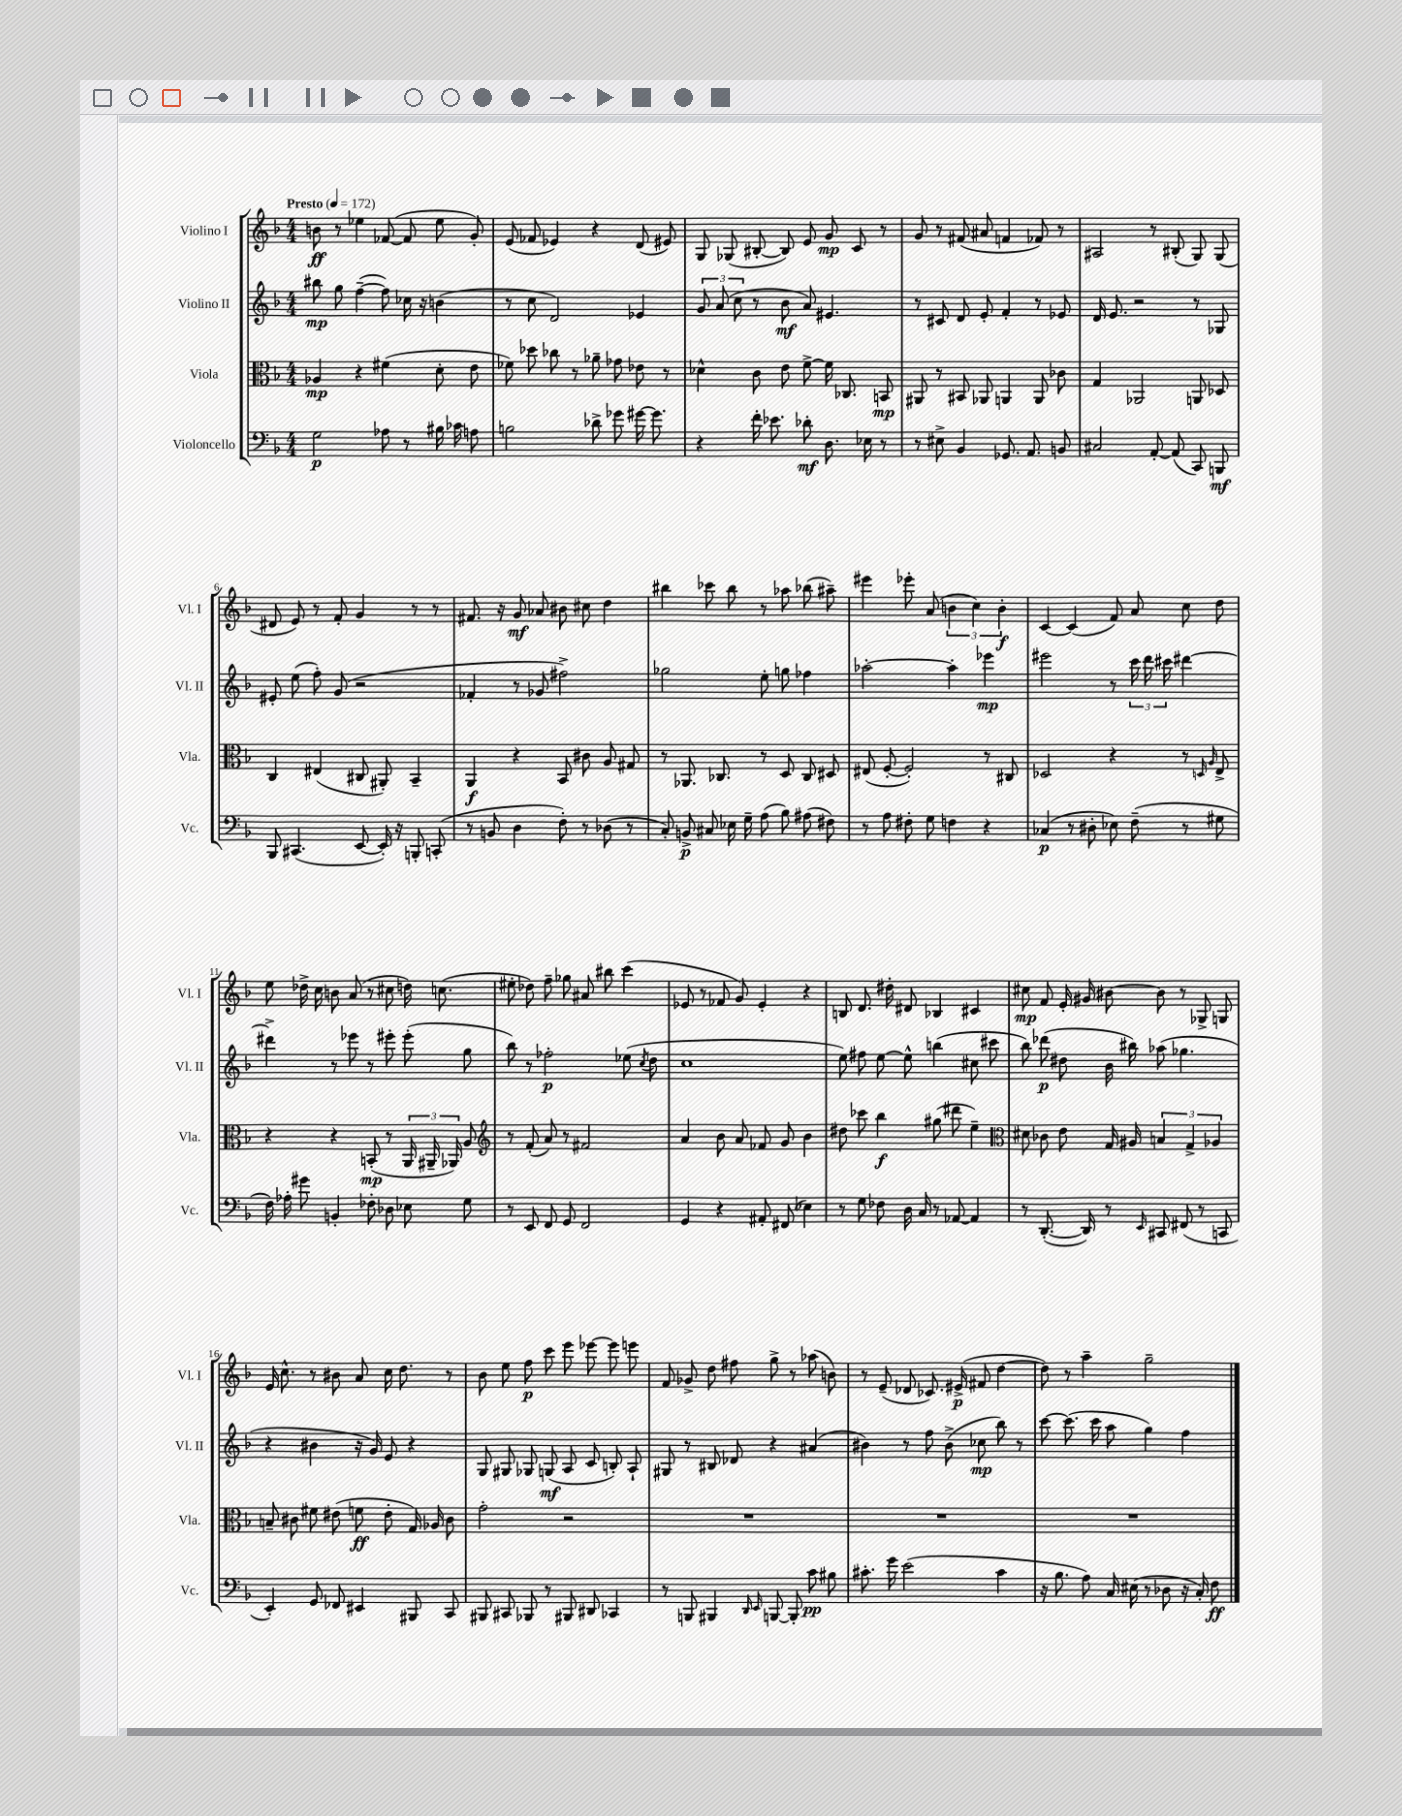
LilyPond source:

<<
\new StaffGroup <<
\new Staff = "s0" \with { instrumentName = "Violino I" shortInstrumentName = "Vl. I" } {
    \clef treble \key f \major \numericTimeSignature \time 4/4 \tempo "Presto" 4 = 172
    \autoBeamOff b'8\ff r8 ees''4 fes'8~( fes'8 ees''8 g'8-.) |
    e'8( fes'8 ees'4) r4 d'8( eis'8) |
    g8 ges8( bis8~-. bis8) e'8 g'8\mp c'8 r8 |
    g'8 r8 fis'8( ais'8 f'4 fes'8) r8 |
    ais2 r8 bis8-.( g8) g8( |
    dis'8 e'8) r8 f'8-. g'4 r8 r8 |
    fis'8. r16 g'8\mf aes'8 bis'8 cis''8 d''4 |
    bis''4 ces'''8 bis''8 r8 aes''8 bes''8( ais''8--) |
    eis'''4 ees'''8-. a'8( \tuplet 3/2 { b'4 c''4) b'4-.\f } |
    c'4~ c'4( f'8) a'8 c''8 d''8 |
    e''8 des''16-> c''16 b'8 a'8( r8 cis''8 d''16) c''8.( |
    eis''8-. des''8) f''8-- ges''8 ais'8 bis''8 c'''4( |
    ees'8 r8 fes'8 g'8) ees'4-. r4 |
    b8 d'8. dis''16-. dis'8 bes4 cis'4 |
    cis''8\mp f'8 e'16-. gis'16 bis'8~ bis'8 r8 ges8-> g8 |
    e'16 c''8.-^ r8 bis'8 a'8 c''16 d''8. r8 |
    bes'8 e''8 f''8\p c'''8 e'''8 ees'''8~ ees'''8 e'''8 |
    f'8 ges'8-> d''8 fis''8 g''8-> r8 aes''8( b'8) |
    r8 e'8--( des'8 ces'8.) eis'16->\p( fis'8 d''4~ |
    d''8) r8 a''4-- g''2-- \bar "|." |
}
\new Staff = "s1" \with { instrumentName = "Violino II" shortInstrumentName = "Vl. II" } {
    \clef treble \key f \major \numericTimeSignature \time 4/4
    \autoBeamOff bis''8\mp g''8 f''4~--( f''8) ces''16 r16 b'4( |
    r8 c''8 d'2) ees'4 |
    \tuplet 3/2 { g'8 a'8( c''8 } r8 bes'8\mf a'8) eis'4. |
    r8 cis'8 d'8 e'8-. f'4-. r8 ees'8 |
    d'16 e'8. r2 r8 ges8 |
    eis'8-. e''8( f''8-.) g'8( r2 |
    fes'4-. r8 ges'8 fis''2->) |
    ges''2 e''8-. g''8 fes''4 |
    aes''2~-. aes''4-. ees'''4\mp |
    eis'''2 r8 \tuplet 3/2 { c'''16 d'''16 cis'''16 } dis'''4~ |
    dis'''4-> r8 ees'''8 r8 eis'''8-. eis'''8-.( g''8 |
    bes''8) r8 fes''2-.\p ees''8( \acciaccatura { c''8 } d''8 |
    c''1 |
    e''8) fis''8 e''8~ e''8-^ b''4( cis''8 cis'''8 |
    bes''8) des'''8\p( dis''8 bes'16 bis''16) aes''8( ges''4. |
    r4 bis'4 r16 g'16) e'8 r4 |
    g8 gis8 ges8 g8\mf( a8 c'8 b8-.) a8-! |
    gis8 r8 bis8 des'8 r4 ais'4( |
    bis'4) r8 f''8 bis'8->( ces''8\mp bes''8) r8 |
    c'''8~ c'''8.( c'''16 a''8 g''4) f''4 \bar "|." |
}
\new Staff = "s2" \with { instrumentName = "Viola" shortInstrumentName = "Vla." } {
    \clef alto \key f \major \numericTimeSignature \time 4/4
    \autoBeamOff aes4\mp r4 fis'4( d'8-. e'8 |
    fes'8) des''8 ces''8 r8 aes'8-- ges'8 ees'8 r8 |
    des'4-^ c'8 e'8 f'8~-> f'16 ces8. b,8\mp |
    ais,8 r8 bis,8 aes,8 a,4 a,8 ces'8 |
    g4 aes,2 a,8 des8 |
    c4 eis4( cis8 ais,8-.) bes,4-- |
    a,4\f r4 bes,8 cis'8 a8 gis8 |
    r8 aes,8. ces8. r8 d8 ces8 dis8 |
    eis8( f8~-. f2-.) r8 cis8 |
    des2 r4 r8 \grace { d16 a16 } e8-> |
    r4 r4 b,8-.\mp( r8 \tuplet 3/2 { a,16 ais,16-- aes,16) } a8 |
    \clef treble r8 f'8-.( a'8) r8 fis'2 |
    a'4 bes'8 a'8 fes'8 g'8 bes'4 |
    dis''8 ces'''8 bes''4\f gis''8( dis'''8 e''4--) |
    \clef alto dis'8 ces'8 e'8 g16 ais16 \tuplet 3/2 { b4 g4-> aes4 } |
    b8-- cis'8 fis'8 eis'8( f'8\ff eis'8-. g16) aes16 cis'8 |
    g'2-. r2 |
    R1 |
    R1 |
    R1 \bar "|." |
}
\new Staff = "s3" \with { instrumentName = "Violoncello" shortInstrumentName = "Vc." } {
    \clef bass \key f \major \numericTimeSignature \time 4/4
    \autoBeamOff g2\p aes8 r8 bis16 ces'16 a8 |
    b2 des'8-> ges'8 gis'16~ gis'8. |
    r4 f'16-. ees'8. des'8-.\mf d8. ees16 r8 |
    r8 eis8-> bes,4 ges,8. a,8. b,8 |
    cis2 a,8~-. a,8( c,8) b,,8\mf |
    bes,,8 cis,4.( e,8~ e,16-.) r16 b,,8-. c,8-.( |
    r8 b,8 d4 f8-.) r8 des8( r8 |
    c8-.) b,8->\p cis8 ees16 g16-- a8( bes8) ais8( fis8) |
    r8 a8 fis8-. g8 f4 r4 |
    ces4\p( r8 dis8-. ees8) f8--( r8 gis8 |
    f16) aes16-. gis'8 b,4-. fes8-. des8 ees8 g8 |
    r8 e,8 f,8 g,8 f,2 |
    g,4 r4 ais,8-. fis,8( ees4) |
    r8 g8 fes8 d16 c16 r8 aes,8~ aes,4 |
    r8 d,8.~-.( d,16) r8 \grace { e,16 } cis,8 fis,8( r8 c,8 |
    e,4-.) g,8 fes,8 eis,4 bis,,8 c,8 |
    bis,,8 cis,8 bes,,8 r8 bis,,8 dis,8 ces,4 |
    r8 b,,8 bis,,4 \grace { d,16 e,16 } b,,8~ b,,8-. c'8\pp bis8 |
    cis'8.-. g'16 e'2( cis'4 |
    r16 bes8. a8) c16 eis16( r8 des8 r16 c16-.) f8\ff \bar "|." |
}
>>
>>
